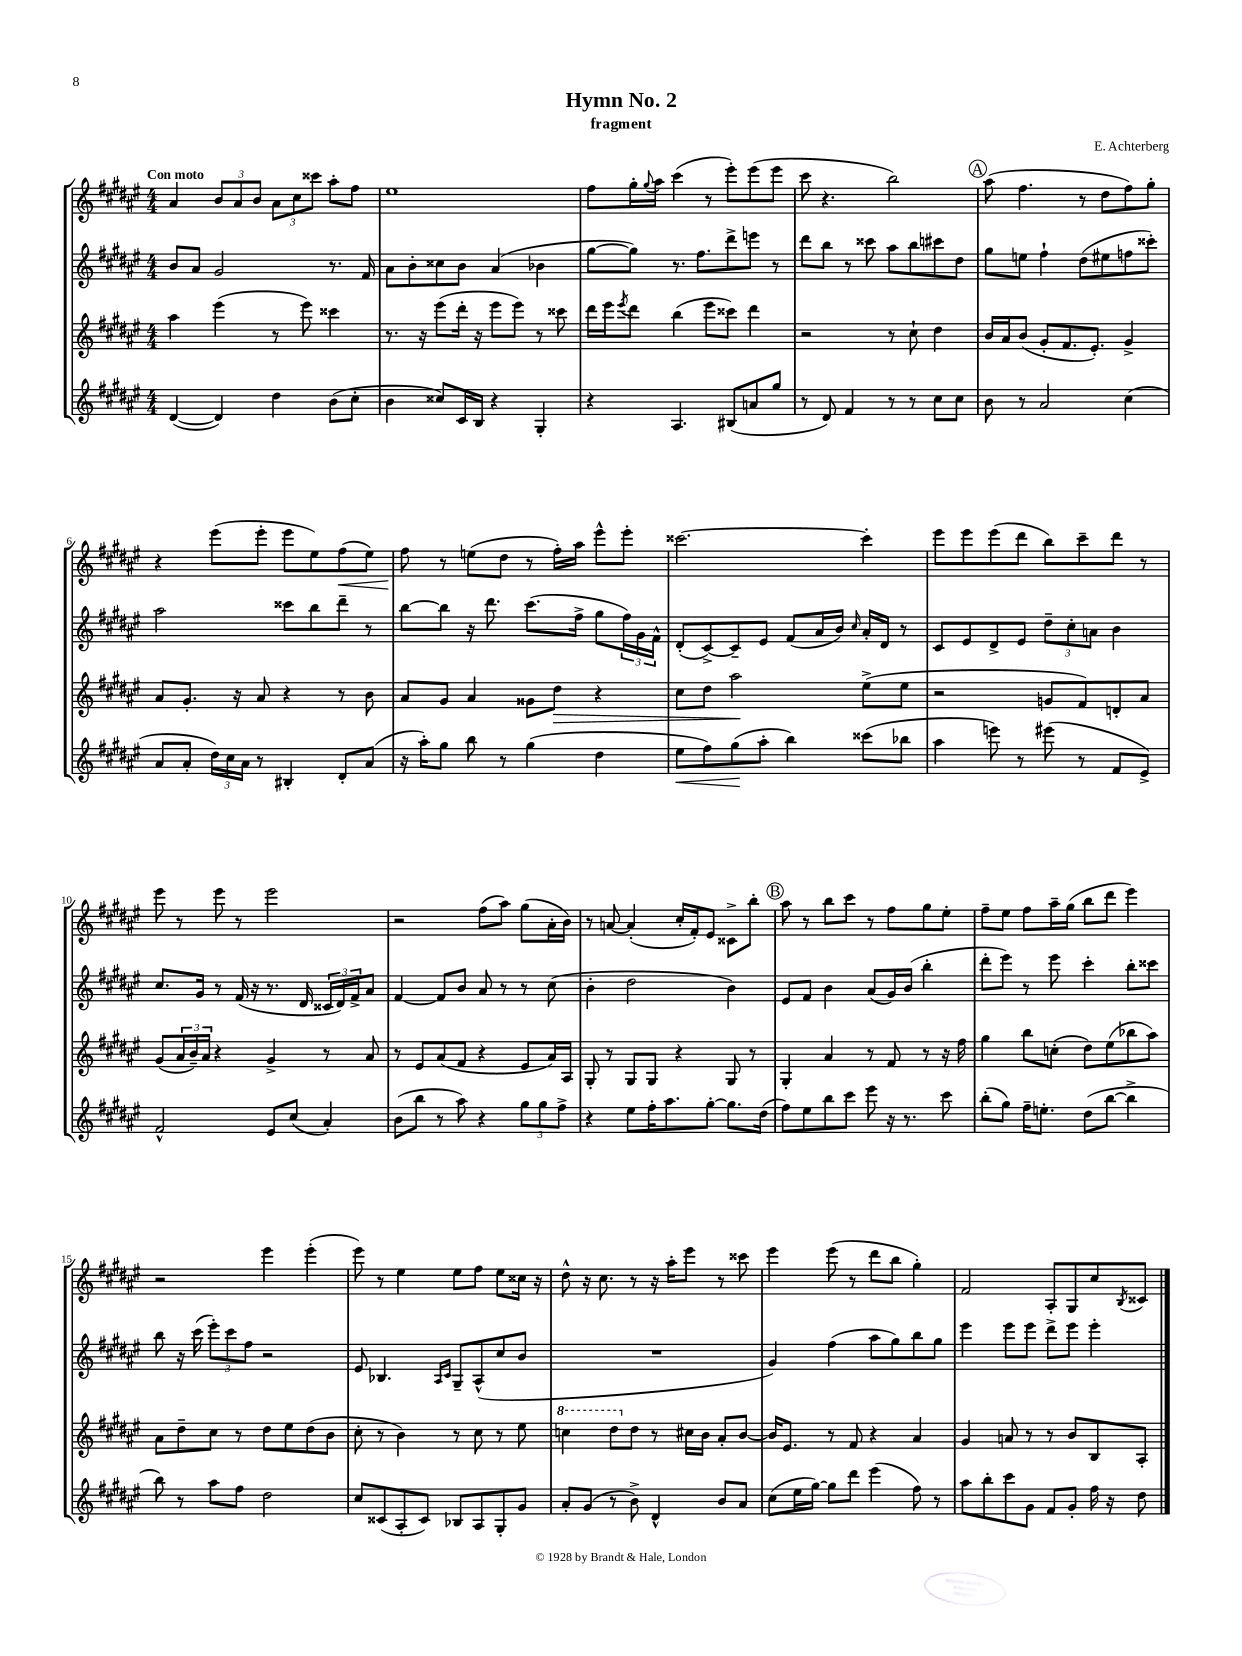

**kern	**kern	**kern	**kern
*staff4	*staff3	*staff2	*staff1
*clefG2	*clefG2	*clefG2	*clefG2
*k[f#c#g#d#a#e#]	*k[f#c#g#d#a#e#]	*k[f#c#g#d#a#e#]	*k[f#c#g#d#a#e#]
*M4/4	*M4/4	*M4/4	*M4/4
([4d#/	4aa#\	8b/L	4a#/
.	.	8a#/J	.
4d#/])	(4eee#\	2g#/	12b/L
.	.	.	12a#/
.	.	.	12b/J
4dd#\	8r	.	12a#\L
.	.	.	12cc#\
.	8eee#\)	.	.
.	.	.	12ccc##\J
(8b\L	4ccc##\	8.r	8aa#'\L
8cc#'\J	.	.	8ff#\J
.	.	16f#/	.
=	=	=	=
4b\	8.r	8a#\L	1ee#
.	.	8b'\	.
.	16r	.	.
8cc##/L)	(8eee#\L	8cc##\	.
16c#/L	16ddd#'\Jk	8b\J	.
16B/JJ	16r	.	.
4r	8eee#\L	(4a#/	.
.	8eee#\J)	.	.
4G#'/	8r	4b-\	.
.	8ccc##\	.	.
=	=	=	=
4r	16ddd#\LL	[8gg#\L	8ff#\L
.	16eee#\J	.	.
.	8qeee#/	.	.
.	8ddd#\J	8gg#\]J)	16gg#'\L
.	.	.	8qqgg#/
.	.	.	16aa#\JJ
4.A#/	(4bb\	8.r	(4ccc#\
.	.	8.ff#\L	.
.	8eee#\L	.	8r
(8B#/L	8ccc##\J)	8ddd#^\	8eee#'\L)
8a/	4ddd#\	8eee\J	(8eee#\
8gg#/J	.	8r	8eee#\J
=	=	=	=
8r	2r	8ddd#\L	8ccc#\
8d#/)	.	8bb\J	4.r
4f#/	.	8r	.
.	.	8ccc##\	.
8r	8r	8aa#\L	2bb\)
8r	8cc#`\	8bb\	.
8cc#\L	4dd#\	8ccc#\	.
8cc#\J	.	8dd#\J	.
=	=	=	=
8b\	16b/LL	8gg#\L	(8aa#\
.	16a#/J	.	.
8r	(8b/J	8ee\J	4.ff#\
2a#/	8g#'/L	4ff#`\	.
.	8.f#/	.	.
.	.	(8dd#\L	8r
.	8.e#'/J)	.	.
.	.	8ee#\	8dd#\L
(4cc#\	4g#^/	8ff\	8ff#\)
.	.	8ccc##'\J)	8gg#'\J
=	=	=	=
8a#/L	8a#/L	2aa#\	4r
8a#'/J	8.g#'/J	.	.
24dd#\LL)	.	.	(8eee#\L
24cc#\	.	.	.
.	16r	.	.
24a#\JJ	.	.	.
8r	8a#/	.	8eee#'\J
4B#'/	4r	8ccc##\L	8eee#\L
.	.	8bb\	8ee#\)
8d#'/L	8r	8ddd#~\J	(8ff#\
(8a#/J	8b\	8r	8ee#\J)
=	=	=	=
16r	8a#/L	[8bb\L	8ff#\
16aa#'\LK)	.	.	.
8gg#\J	8g#/J	8bb\]J	8r
8bb\	4a#/	16r	(8ee\L
.	.	8.ddd#\	.
8r	.	.	8dd#\J
(4gg#\	8g##\L	(8.ccc#\L	8r
.	8dd#\J	.	16ff#'\LL)
.	.	16ff#^\Jk	16aa#\JJ
4dd#\	4r	8gg#\L	8eee#^^\L
.	.	24ff#\L)	8eee#'\J
.	.	24g#\	.
.	.	24f#^^\JJ	.
=	=	=	=
8ee#\L	8cc#\L	(8d#'/L	[2.ccc##\
8ff#\)	8dd#\J	[8c#^/)	.
(8gg#\	2aa#\	8c#~/]	.
8aa#'\J	.	8e#/J	.
4bb\)	.	(8f#/L	.
.	.	16a#/L	.
.	.	16b/JJ)	.
.	.	16qqcc#/	.
(8ccc##\L	(8ee#^\L	16a#'/LL	4ccc##'\]
.	.	16d#/JJ	.
8bb-\J	8ee#\J	8r	.
=	=	=	=
4aa#\	2r	8c#/L	8eee#\L
.	.	8e#/	8eee#\
8eee\)	.	8d#^/	(8eee#\
8r	.	8e#/J	8ddd#\J
(8eee#\	8g/L	12dd#~\L	8bb\L)
.	.	12cc#'\	.
8r	8f#/)	.	8ccc#~\
.	.	12a\J	.
8f#/L	8d'/	4b\	8ddd#\J
8e#^/J)	8a#/J	.	8r
=	=	=	=
2f#^^/	(8g#/L	8.cc#/L	8eee#\
.	24a#/L	.	8r
.	24b~/)	.	.
.	.	16g#/Jk	.
.	24a#/JJ	.	.
.	4r	8r	8eee#\
.	.	(16f#/	8r
.	.	16r	.
8e#/L	4g#^/	8.r	2eee#\
(8cc#/J	.	.	.
.	.	16d#/	.
4a#'/)	8r	24c##/LL	.
.	.	24d#/)	.
.	.	24f#^/J	.
.	8a#/	8a#/J	.
=	=	=	=
(8b\L	8r	[4f#/	2r
8bb\J	8e#/L	.	.
8r	(8a#/	8f#/]L	.
8aa#\)	8f#/J	8b/J	.
4r	4r	8a#/	(8ff#\L
.	.	8r	8aa#\J)
12gg#\L	8e#/L	8r	(8gg#\L
12gg#\	.	.	.
.	16a#/L)	(8cc#\	16a#'\L
12ff#^\J	.	.	.
.	16A#/JJ	.	16b\JJ)
=	=	=	=
4r	8G#'/	4b'\	8r
.	8r	.	[8a/
8ee#\L	8G#/L	2dd#\	(4a'/]
16ff#'\K	8G#/J	.	.
8.aa#\	.	.	.
.	4r	.	16cc#'/LL
.	.	.	16f#'/J)
[8gg#'\J	.	.	8e#/J
8.gg#\]L	8G#/	4b\)	8c##^\L
.	8r	.	8bb'\J
(16dd#\Jk	.	.	.
=	=	=	=
8ff#\L)	4G#'/	8e#/L	8aa#\
8ee#\	.	8f#/J	8r
8bb\	4a#/	4b\	8bb\L
8ccc#\J	.	.	8ccc#\J
8eee#\	8r	(8a#/L	8r
16r	8f#/	16g#/L)	8ff#\L
8.r	.	(16b/JJ	.
.	8r	4bb'\	8gg#\
8ccc#\	16r	.	8ee#'\J
.	16ff#\	.	.
=	=	=	=
(8bb'\L	4gg#\	8ddd#'\L	8ff#~\L
8gg#\J)	.	8eee#\J)	8ee#\J
16ff#~\LK	8bb\L	8r	8ff#\L
8.ee'\J	.	.	.
.	(8cc'\J	8eee#\	16aa#~\L
.	.	.	(16gg#\JJ
(8dd#\L	8dd#\L)	4ccc#'\	8bb\L
[8bb\J	(8ee#\	.	8ddd#\J
4bb^\]	8bb-\	8bb'\L	4eee#\)
.	8aa#\J)	8ccc##\J	.
=	=	=	=
8bb\)	8a#\L	8bb\	2r
8r	8dd#~\	16r	.
.	.	(16ccc#\	.
8aa#\L	8cc#\J	12eee#'\L)	.
.	.	12ccc#\	.
8ff#\J	8r	.	.
.	.	12ff#\J	.
2dd#\	8dd#\L	2r	4eee#\
.	8ee#\	.	.
.	(8dd#\	.	(4eee#'\
.	8b\J	.	.
=	=	=	=
8cc#/L	8cc#'\	8e#/	8eee#\)
(8c##/	8r	4.B-/	8r
8A#'/	4b\)	.	4ee#\
8c##/J)	.	.	.
.	.	16qqA#/LL	.
.	.	16qqc#/JJ	.
8B-/L	8r	8G#~/L	8ee#\L
8A#/	8cc#\	(8A#^^/	8ff#\J
8G#'/	8r	8cc#/	8ee#\L
8g#/J	8ee#\	8b/J	16cc##\Jk
.	.	.	16r
=	=	=	=
8a#'/L	4ccc\	1r	8dd#^^\
(8g#/J	.	.	16r
.	.	.	8.cc#\
8r	8ddd#\L	.	.
8b^\)	8dd#\J	.	8r
4d#^^/	8r	.	16r
.	.	.	16aa#'\LK
.	16cc#\LL	.	8eee#\J
.	16b\JJ	.	.
8b/L	8a#'/L	.	8r
8a#/J	[8b/J	.	8ccc##\
=	=	=	=
(8cc#\L	16b/]LK	4g#/)	4eee#\
.	8.e#/J	.	.
16ee#\L	.	.	.
[16gg#\JJ)	.	.	.
8gg#\]L	8r	(4ff#\	(8eee#\
8ddd#\J	8f#/	.	8r
(4eee#\	4r	8aa#\L	8ddd#\L
.	.	8gg#\)	8bb\J
8ff#\)	4a#/	8bb\	4gg#'\)
8r	.	8gg#\J	.
=	=	=	=
8aa#\L	4g#/	4eee#\	2f#/
8bb'\	.	.	.
8ccc#\	8a/	8eee#\L	.
8g#\J	8r	8eee#\J	.
8f#/L	8r	8ddd#^\L	8A#'/L
8g#'/J	8b/L	8eee#\J	8G#/
16ff#\	8B/	4eee#'\	8cc#/
16r	.	.	.
.	.	.	8qB/
8dd#\	8A#'/J	.	8c##/J
==	==	==	==
*-	*-	*-	*-
